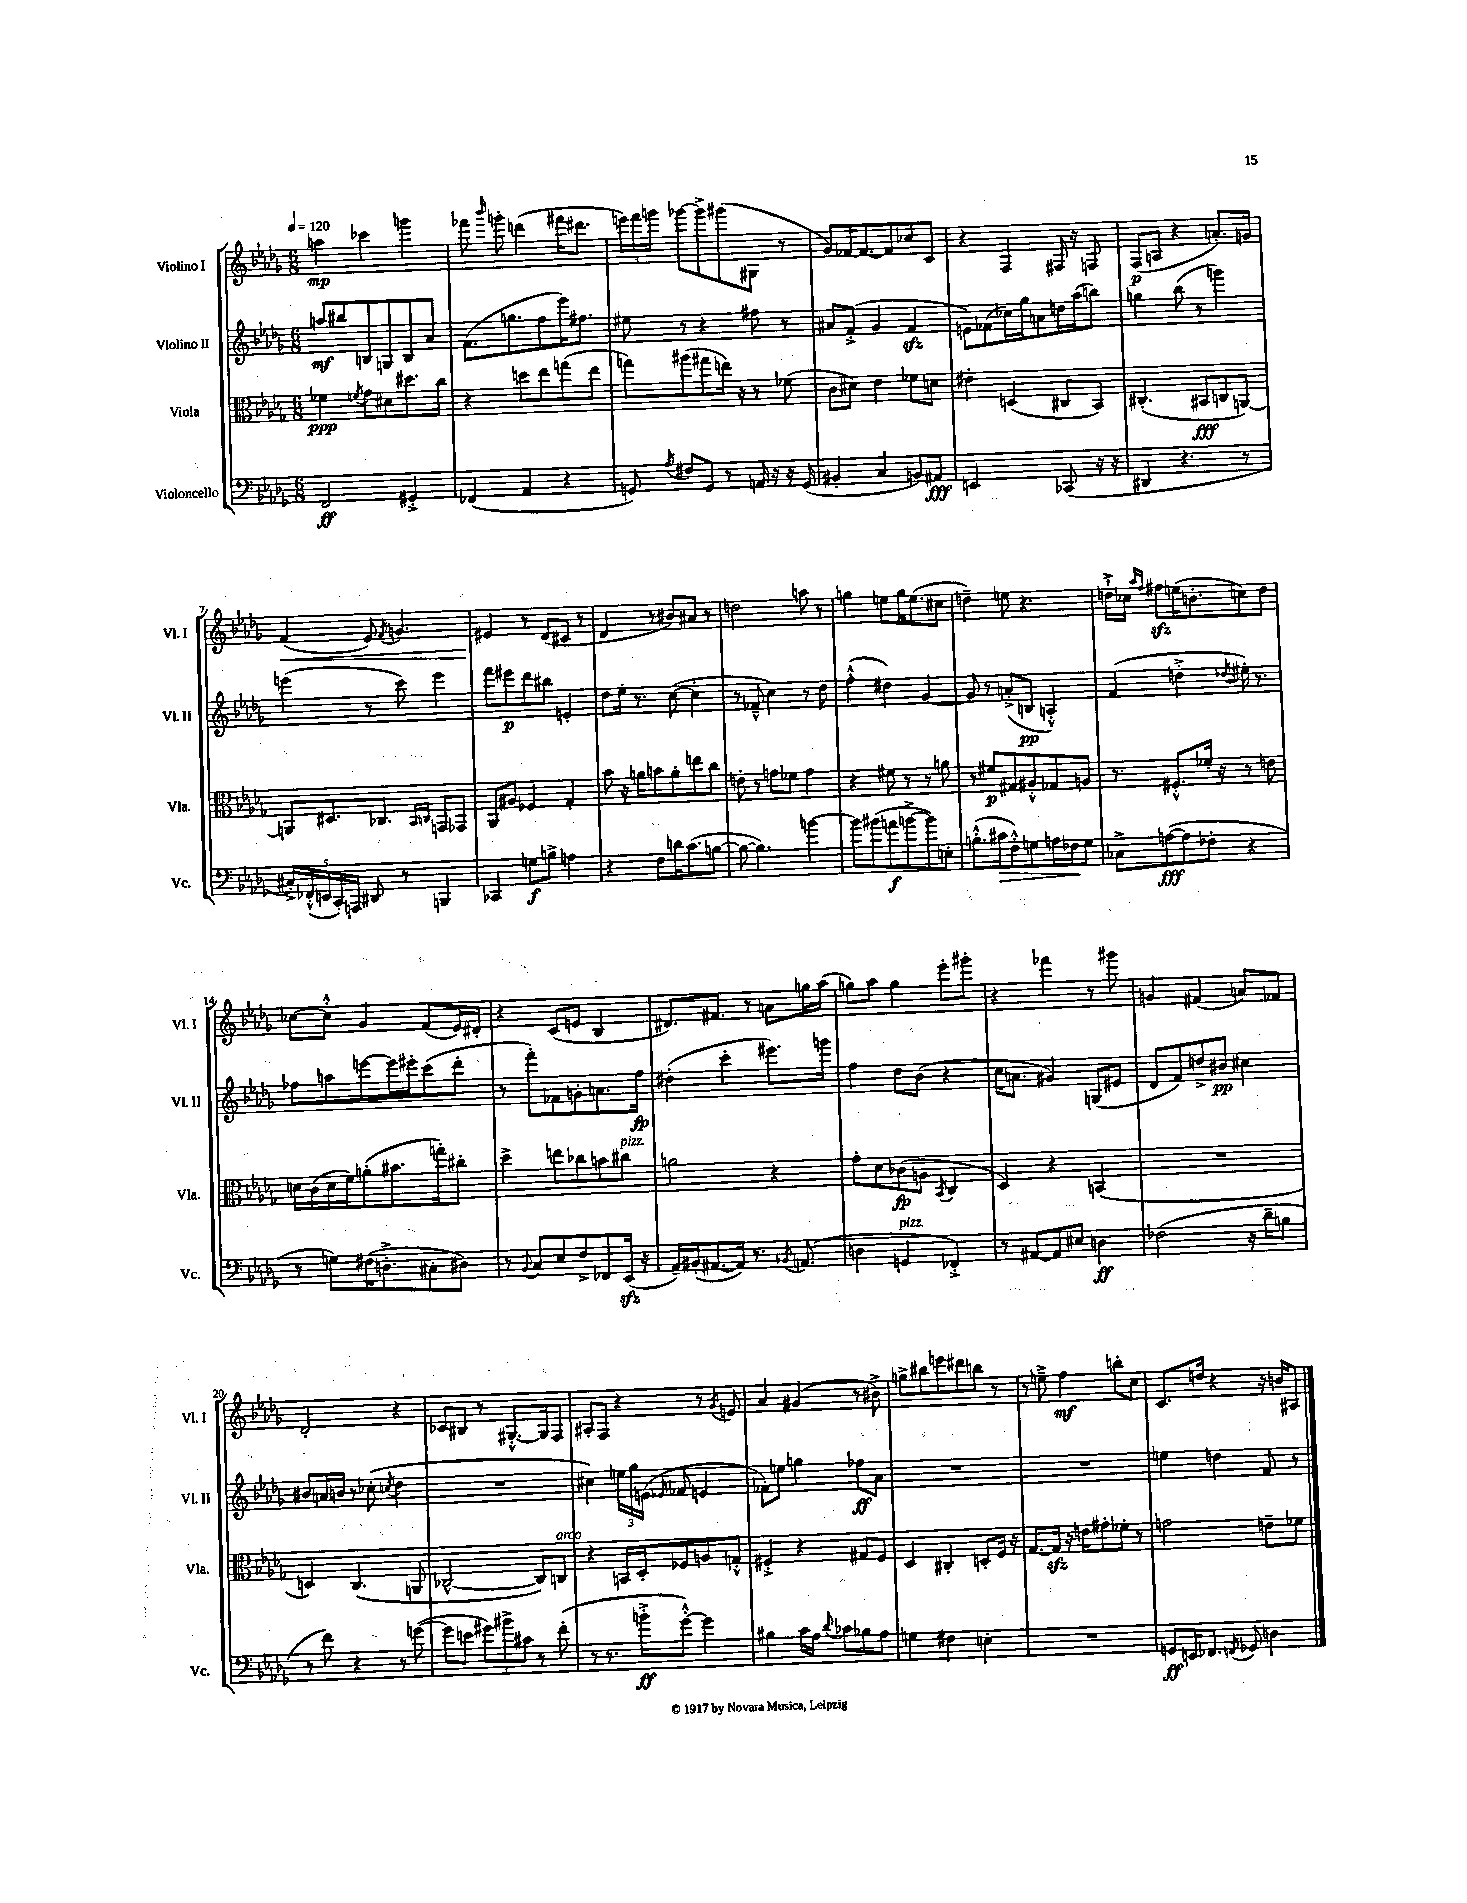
<<
\new StaffGroup <<
\new Staff = "s0" \with { instrumentName = "Violino I" shortInstrumentName = "Vl. I" } {
    \clef treble \key des \major \numericTimeSignature \time 6/8 \tempo 4 = 120
    \autoBeamOff a''4\mp ces'''4 g'''4 |
    fes'''8 \grace { bes'''16 } g'''8-. d'''4( fis'''16[ dis'''8.] |
    \tuplet 3/2 { e'''16[) f'''16 g'''16] } ges'''8[~ ges'''8-> gis'''8( gis8] r8 |
    ges'8[) fes'16~ fes'8.~ fes'8 ces''8 c'8] |
    r4 f4 fis16 r16 f8 |
    f8[\p( a8] r4 a'8.[-.) g'16] |
    f'4\<( ees'8) \acciaccatura { f'8 } g'4. |
    eis'4\! r8 des'8[( cis'8] r8 |
    des'4 r8 bis'8[) ais'8] r8 |
    d''2 a''8 r8 |
    g''4 e''8[ g''16 e''8.( cis''8] |
    d''4--) e''8 r4. |
    d''16[-!-> ces''16] \grace { aes''16[ f''16] } fis''8[\sfz e''16( b'8.-. c''8) d''8] |
    ces''8[~ ces''8]-.-^ ges'4 f'8[( ees'16) dis'16]-. |
    r4 c'8[( e'8] bes4 |
    dis'8.[) fis'8.] r8 a'8[ g''16 aes''16]( |
    g''8[) aes''8] g''4 ees'''8[-. gis'''8]-. |
    r4 fes'''4 r8 gis'''8 |
    g'4 fis'4( a'8[) fes'8] |
    des'2-. r4 |
    ces'8[ bis8] r8 gis8.[~-.-^ gis16 f8] |
    ais8[-. f8] r4 r8 \acciaccatura { ges'8 } e'8 |
    aes'4 gis'4( r8 bis'8->) |
    g''8[-> bis''8 e'''8 dis'''8 b''8] r8 |
    r8 e''8---> f''4\mf b''8[-. c''8] |
    c'8.[ d''16] r4 r16 b'16[ ais8] \bar "|." |
}
\new Staff = "s1" \with { instrumentName = "Violino II" shortInstrumentName = "Vl. II" } {
    \clef treble \key des \major \numericTimeSignature \time 6/8
    \autoBeamOff a''8[\mf bis''8 b8 g8 b8 aes'8] |
    f'8.[( g''8. f''8 ees'''16) fis''8.] |
    eis''8 r8 r4 fis''8 r8 |
    ais'8[ f'8]-.->( ges'4 f'4\sfz |
    e'8[) fes'8( ces''16) ges''16 a'8 d''16 aes''16( b''8]) |
    g''4 bes''8( r8 g'''4) |
    e'''4( r8 c'''8) e'''4 |
    f'''8[ eis'''8\p des'''8 bis''8] e'4-. |
    des''8[ ees''16]-. r8. c''8~( c''4-. |
    r8 fes'8---^ c''4) r8 des''8 |
    f''4-.-^( dis''4) ges'4~ |
    ges'8 r8 a'8[-.->( b8]\pp a4-.-^) |
    f'4( d''4-.-> \acciaccatura { des''8 } eis''16-.) r8. |
    fes''8[ a''8 e'''8~ e'''16 eis'''16-. c'''8( des'''8]-. |
    r8 f'''8[-.) fes'8 g'8-. a'8. f''16]\fp |
    dis''4-.( c'''4-. eis'''8.[) g'''16] |
    f''4 des''8[ bes'8]( r4 |
    c''16[ a'8.] gis'4) g8[( eis'8] |
    des'8[ f'8) d''8-> bis'8]\pp cis''4 |
    bis'8[ a'16 b'16] r8 ces''8-.( \acciaccatura { c''8 } des''4 |
    R2. |
    cis''4) \tuplet 3/2 { e''16[ ges''16 e'16]( } \grace { ees'16 } fes'8 e'4 |
    fes'8[-.) e''8] g''4 fes''8[\ff aes'8] |
    R2. |
    R2. |
    e''4 d''4 f'8 r8 \bar "|." |
}
\new Staff = "s2" \with { instrumentName = "Viola" shortInstrumentName = "Vla." } {
    \clef alto \key des \major \numericTimeSignature \time 6/8
    \autoBeamOff fes'4\ppp \acciaccatura { f'8 } ges'8[ dis'8 dis''8. c''16] |
    r4 d''8[ ees''8 g''8( ees''8] |
    g''8[) ais''8( gis''8 e''16]) r16 r8 fes'8( |
    c'8[ dis'8]) ees'4 fes'8[ d'8] |
    eis'4-. d4( cis8[ bes,8]) |
    cis4.-.( bis,8[\fff c8 a,8]~) |
    a,8[ dis8. ces8.] \grace { bes,16[ c16] } g,8[ ges,8] |
    aes,8[ ais8] fes4 ges4-. |
    bes'8 r16 a'16[ b'8 a'8-. e''8 c''8] |
    e'8-. r8 g'8[ fes'8] g'4 |
    r4 fis'8 r8 r8 a'8 |
    r8 fis'8[\p gis8 ais8-.-^ ges8 a8] |
    r8. fis8.[-.-^ fes'16]-. r16 r8 e'8 |
    d'16[ c'16( d'16 f'16) a'8-.( bis'8. g''16-.) cis''8]-. |
    des''4-> e''8[ ces''8 b'8 cis''8]^\markup { \italic "pizz." } |
    a'2 r4 |
    ges'8[-. des'8 ces'8\fp( a8] \acciaccatura { bes,8 } c4 |
    des4) r4 b,4( |
    R2. |
    d4) c4.( a,8 |
    ces2~-^ ces8[) c8]^\markup { \italic "arco" } |
    r4 b,16[ des16-. fes8 a8 g8]-.-^ |
    fis4-.-> r4 gis8[ fis8] |
    des4 cis4-. d8[-. f16] r16 |
    ges8.[~ ges16]\sfz r16 e'16[ gis'8-. fes'8]-. r8 |
    g'2 e'8[-- fes'8] \bar "|." |
}
\new Staff = "s3" \with { instrumentName = "Violoncello" shortInstrumentName = "Vc." } {
    \clef bass \key des \major \numericTimeSignature \time 6/8
    \autoBeamOff f,2\ff gis,4-.-> |
    fes,4( aes,4 r4 |
    g,8) \acciaccatura { aes8 } fis8[ g,8] r8 a,16 r16 r16 g,16( |
    bis,4-. c4 b,8[) ais,8]\fff |
    e,2 ces,8( r16 r16 |
    dis,4 r4. r8 |
    \tuplet 5/4 { cis16[-.->) fes,16-.-^( e,16 c,16-.) a,,16] } dis,8 r8 b,,4 |
    ces,4 g8[\f b8]-> a4 |
    r4 f8[ d'16 c'8.( b8]~ |
    b8~ b4.) b'4~ |
    b'8[ bis'8( a'8\f b'8~-> b'8) e8]-. |
    b8.[-.-^( cis'16\> f8-.-^) g8 a16 fes16\! g8] |
    ces8[-> a8~\fff( a8 fes8]-. r4 |
    r8 g8[) fis16( d8.-.-> cis8-. dis8]) |
    r8 \appoggiatura { bes,8 } c8[ ees8 f8-> fes,8 ees,16]\sfz( r16 |
    aes,16[--) bis,16-.( ais,8.~ ais,16]) r8. \acciaccatura { bes,8 } a,8.( |
    d4 g,4^\markup { \italic "pizz." } fes,4-.->) |
    r8 ais,8[~ ais,8 eis8] d4\ff |
    fes2( r16 des'16[-- b8] |
    r8 f'8) r4 r8 g'8~( |
    g'8[ e'8] \tuplet 3/2 { gis'8[) bis'8-> cis'8] } r8 f'8-.( |
    r8 r8. b'16[-.->\ff ges'8]~-.-^) ges'4 |
    bis4 c'16[ aes16] \appoggiatura { des'8 } ces'8[ bes8 aes8] |
    g4 fis4 e4-. |
    R2. |
    g,8[\ff e,16 fes,8.] \acciaccatura { f,8 } ges,8 d4 \bar "|." |
}
>>
>>
